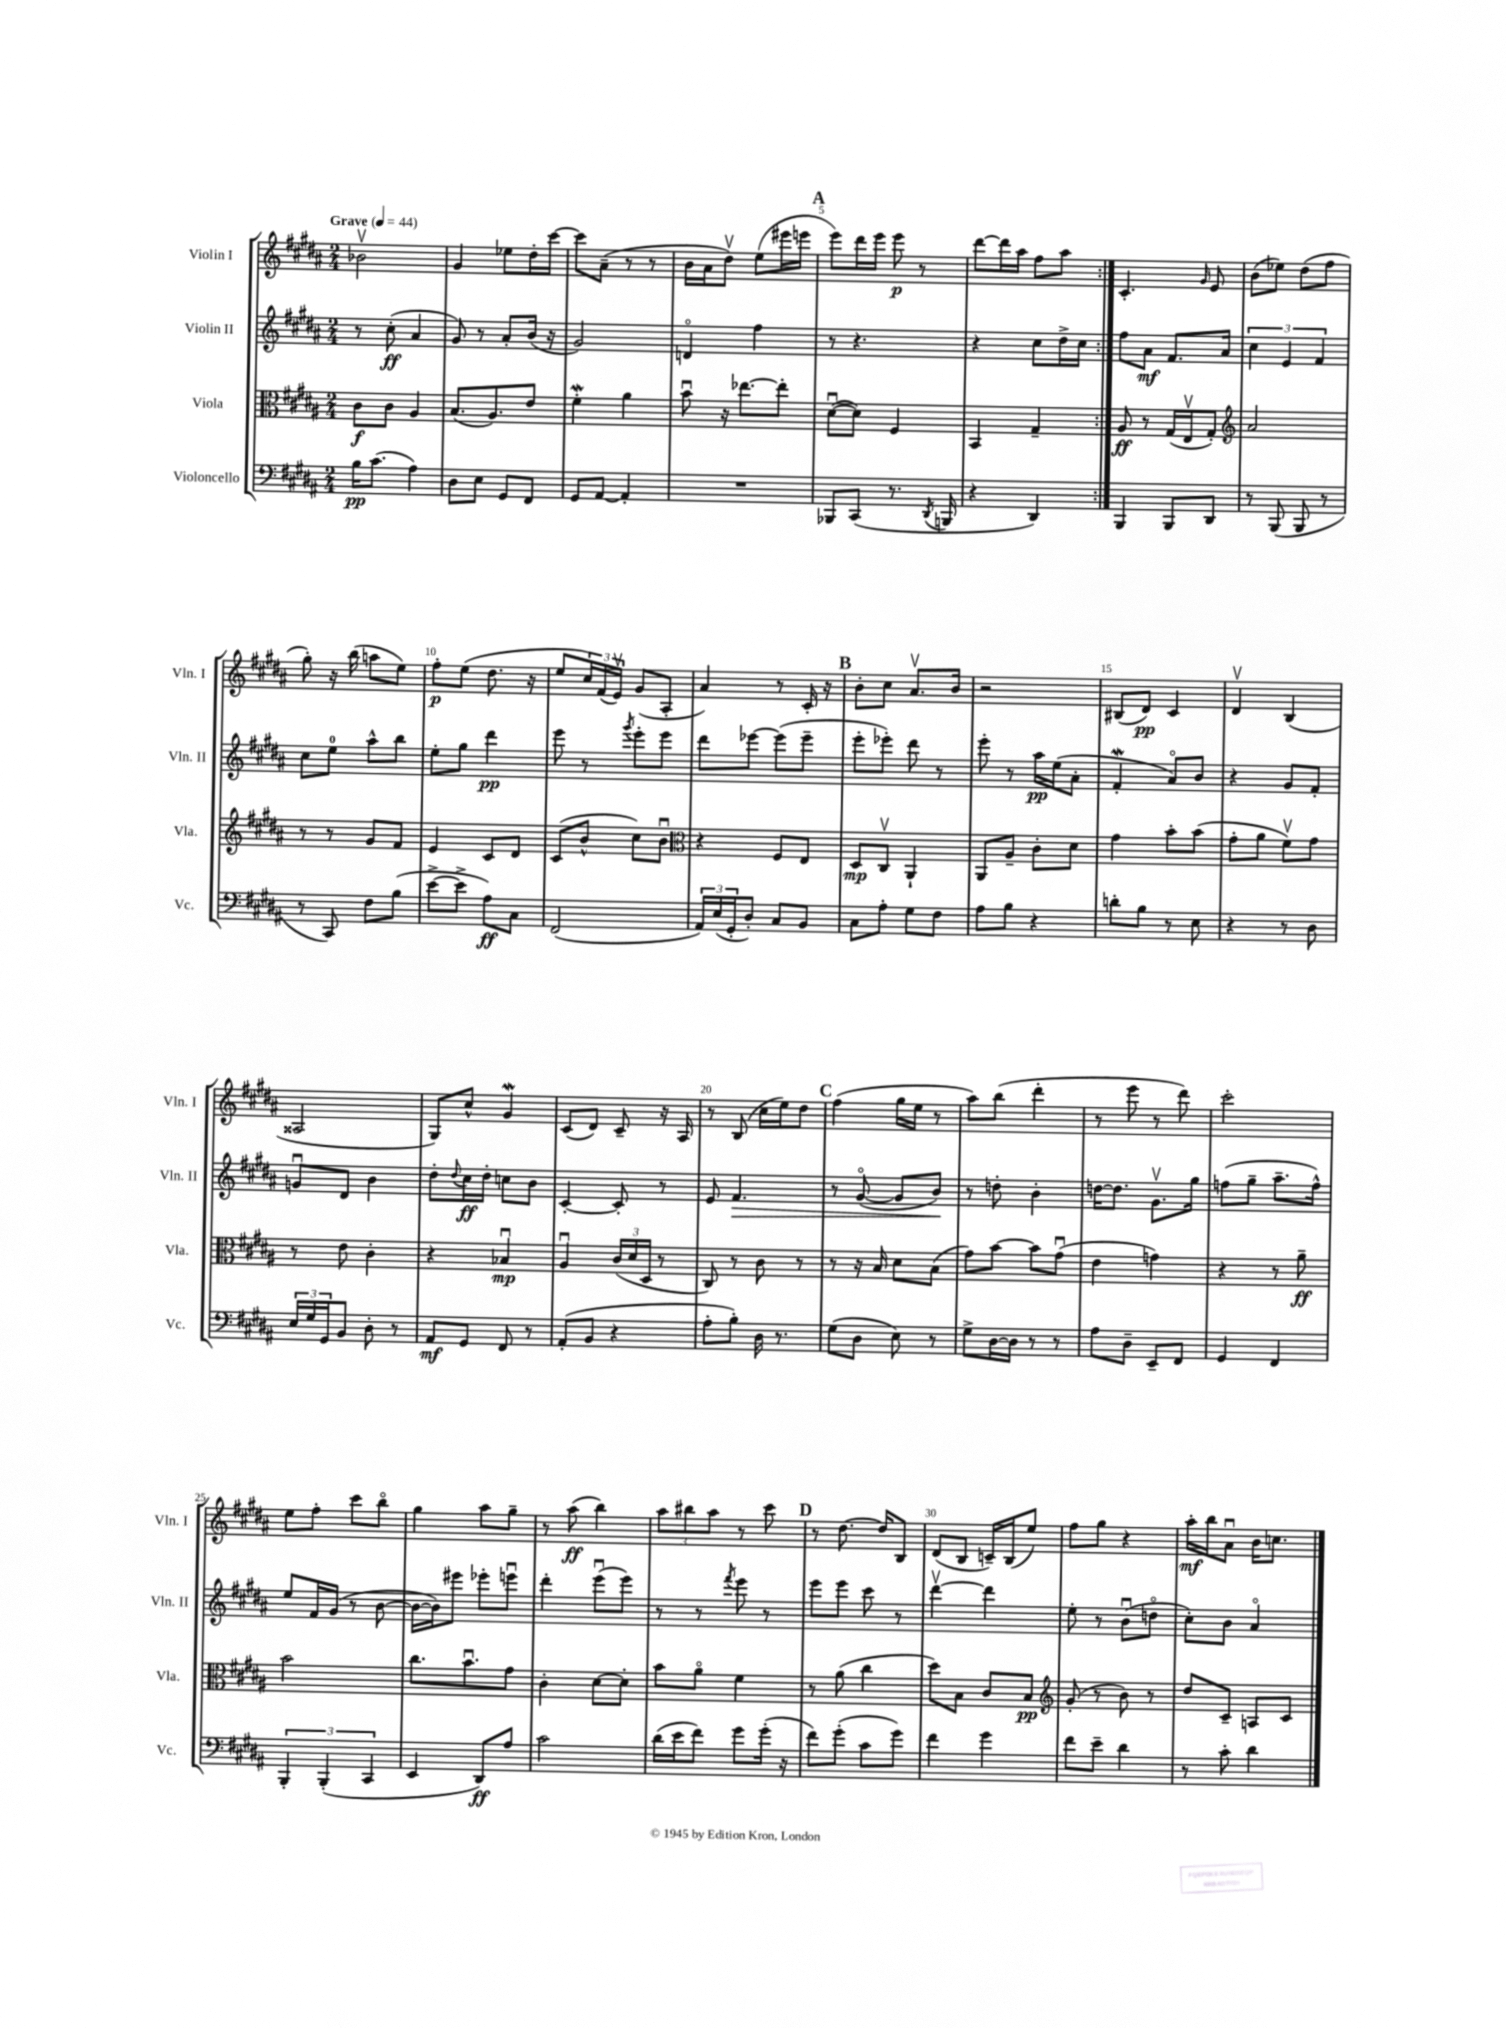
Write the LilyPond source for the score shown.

<<
\new StaffGroup <<
\new Staff = "s0" \with { instrumentName = "Violin I" shortInstrumentName = "Vln. I" } {
    \clef treble \key b \major \numericTimeSignature \time 2/4 \tempo "Grave" 4 = 44
    \repeat volta 2 { bes'2\upbow |
    gis'4 ees''8 dis''16-. cis'''16~ |
    cis'''8 ais'8--( r8 r8 |
    b'16 ais'16 dis''8\upbow) e''8( eis'''16 e'''16 |
    \mark \markup { \bold "A" } e'''8) dis'''16 e'''16 e'''8\p r8 |
    dis'''8~ dis'''16 ais''16 fis''8 ais''8 | }
    cis'4.-. \grace { gis'16 } e'8 |
    b'8( ees''8) dis''8( fis''8 |
    gis''8-.) r16 b''16( a''8 e''8) |
    fis''8-.\p e''8( dis''8. r16 |
    e''8 \tuplet 3/2 { cis''16) fis'16( e'16\upbow) } gis'8( ais8-. |
    ais'4) r8 cis'16-. r16 |
    \mark \markup { \bold "B" } b'8-. cis''8 ais'8.\upbow b'16 |
    r2 |
    bis8( dis'8\pp) cis'4 |
    dis'4\upbow b4( |
    aisis2 |
    gis8) cis''8-^ gis'4\mordent |
    cis'8( dis'8) cis'8-- r16 ais16 |
    r8 b8( cis''16 e''16) dis''8 |
    \mark \markup { \bold "C" } fis''4( gis''16 e''16 r8 |
    ais''8) b''8( dis'''4-. |
    r8 e'''8 r8 dis'''8) |
    cis'''2-. |
    e''8 fis''8-. cis'''8 b''8\flageolet |
    gis''4 ais''8 gis''8-- |
    r8 ais''8\ff( b''4) |
    \tuplet 3/2 { ais''8 bis''8 ais''8 } r8 cis'''8 |
    \mark \markup { \bold "D" } r8 dis''8.~ dis''16 b8 |
    dis'8( b8 c'16--) b16( e''8) |
    fis''8 gis''8 r4 |
    ais''16-.\mf b''16 ais'8\downbow b'16 c''8. \bar "|." |
}
\new Staff = "s1" \with { instrumentName = "Violin II" shortInstrumentName = "Vln. II" } {
    \clef treble \key b \major \numericTimeSignature \time 2/4
    \repeat volta 2 { r8 cis''8-.\ff( ais'4 |
    gis'8) r8 ais'8-. b'16( r16 |
    gis'2) |
    d'4\flageolet fis''4 |
    \mark \markup { \bold "A" } r8 r4. |
    r4 cis''8 dis''16-> cis''16 | }
    fis''8 ais'8\mf fis'8. ais'16 |
    \tuplet 3/2 { cis''4 e'4 fis'4 } |
    cis''8 e''8-0 ais''8-^ b''8 |
    e''8-. gis''8 dis'''4\pp |
    e'''8 r8 \acciaccatura { gis'''8 } e'''8-. e'''8 |
    dis'''8 ees'''8~ ees'''8( ees'''8-- |
    \mark \markup { \bold "B" } e'''8-. ees'''8-.) dis'''8 r8 |
    e'''8-. r8 ais''16\pp e''16( ais'8-. |
    fis'4-.\mordent ais'8\flageolet) b'8 |
    r4 gis'8 fis'8-. |
    g'8\downbow dis'8 b'4 |
    dis''8-. \appoggiatura { dis''8 } cis''16\ff dis''16-. c''8 b'8 |
    cis'4~-. cis'8-. r8 |
    e'8 fis'4.\> |
    \mark \markup { \bold "C" } r8 gis'8~\flageolet( gis'8 b'8\!) |
    r8 d''8-. b'4-. |
    d''16~ d''8. gis'8.\upbow gis''16 |
    f''8( gis''8-- ais''8.-- f''16-^) |
    e''8 fis'16 gis'16( r8 b'8~ |
    b'16~ b'16) eis'''8 ees'''8-. e'''8\downbow |
    dis'''4-. e'''8\downbow( e'''8) |
    r8 r8 \acciaccatura { fis'''8 } e'''8 r8 |
    \mark \markup { \bold "D" } e'''8 e'''8 cis'''8 r8 |
    dis'''4~\upbow dis'''4 |
    e''8-. r8 b'8\downbow( d''8\flageolet |
    cis''8-.) b'8 ais'4\flageolet \bar "|." |
}
\new Staff = "s2" \with { instrumentName = "Viola" shortInstrumentName = "Vla." } {
    \clef alto \key b \major \numericTimeSignature \time 2/4
    \repeat volta 2 { cis'8\f cis'8 ais4 |
    b8.( ais8.) e'8 |
    fis'4-.\mordent ais'4 |
    b'8\downbow r16 ees''8.~ ees''8-. |
    \mark \markup { \bold "A" } dis'8~\downbow( dis'8) fis4 |
    b,4 gis4-- | }
    ais8\ff r8 gis16( e16\upbow gis8-.) |
    \clef treble ais'2 |
    r8 r8 gis'8 fis'8 |
    e'4 cis'8 dis'8 |
    cis'8( b'8-^ cis''8) b'8\downbow |
    \clef alto r4 fis8 e8 |
    \mark \markup { \bold "B" } dis8\mp cis8\upbow ais,4-! |
    ais,8 ais8-- cis'8-. dis'8 |
    gis'4 b'8-. b'8( |
    gis'8-. ais'8 fis'8\upbow) gis'8 |
    r8 e'8 cis'4-. |
    r4 bes4\downbow\mp |
    ais4\downbow \tuplet 3/2 { cis'16( dis'16 dis16 } r8 |
    cis8) r8 cis'8 r8 |
    \mark \markup { \bold "C" } r8 r16 b16 dis'8 b8( |
    gis'8) b'8~ b'8 gis'8\downbow( |
    e'4 g'4) |
    r4 r8 ais'8--\ff |
    b'2 |
    cis''8. b'8.\downbow gis'8 |
    cis'4-. dis'8~ dis'8-. |
    b'8 ais'8\flageolet fis'4 |
    \mark \markup { \bold "D" } r8 ais'8( cis''4 |
    dis''8) b8 cis'8 b8\pp |
    \clef treble gis'8-.( r8 b'8) r8 |
    dis''8 cis'8-- a8 cis'8 \bar "|." |
}
\new Staff = "s3" \with { instrumentName = "Violoncello" shortInstrumentName = "Vc." } {
    \clef bass \key b \major \numericTimeSignature \time 2/4
    \repeat volta 2 { b16\pp cis'8.( ais4) |
    dis8 e8 gis,8 fis,8 |
    gis,8 ais,8~ ais,4-. |
    R2 |
    \mark \markup { \bold "A" } bes,,8 cis,8( r8. \acciaccatura { dis,8 } b,,16 |
    r4 dis,4) | }
    b,,4 b,,8 dis,8 |
    r8 b,,8( b,,8 r8 |
    r8 cis,8) fis8 b8( |
    e'8~-> e'8-> ais8\ff) cis8 |
    fis,2( |
    \tuplet 3/2 { ais,16) e16( gis,16-. } dis8-.) cis8 b,8 |
    \mark \markup { \bold "B" } cis8 ais8-. gis8 fis8 |
    ais8 b8 r4 |
    d'8-. b8 r8 e8 |
    r4 r8 dis8 |
    \tuplet 3/2 { e16 gis16 gis,16 } b,8 dis8-. r8 |
    ais,8\mf gis,8 fis,8 r8 |
    ais,8-.( b,8 r4 |
    ais8-. b8-.) dis16 r8. |
    \mark \markup { \bold "C" } gis8( dis8 e8) r8 |
    gis8-> dis16~ dis16 r8 r8 |
    ais8 dis8-- e,8-- fis,8 |
    gis,4 fis,4 |
    \tuplet 3/2 { b,,4-. b,,4-.( cis,4 } |
    e,4 dis,8\ff) ais8 |
    cis'2 |
    dis'16( e'16 fis'8) gis'8 gis'16-.( r16 |
    \mark \markup { \bold "D" } fis'8) gis'8-.( cis'8 gis'8) |
    fis'4 gis'4 |
    fis'8 e'8-- dis'4 |
    r8 cis'8-. dis'4 \bar "|." |
}
>>
>>
\layout { \context { \Score \override BarNumber.break-visibility = ##(#f #t #t) barNumberVisibility = #(every-nth-bar-number-visible 5) } }
